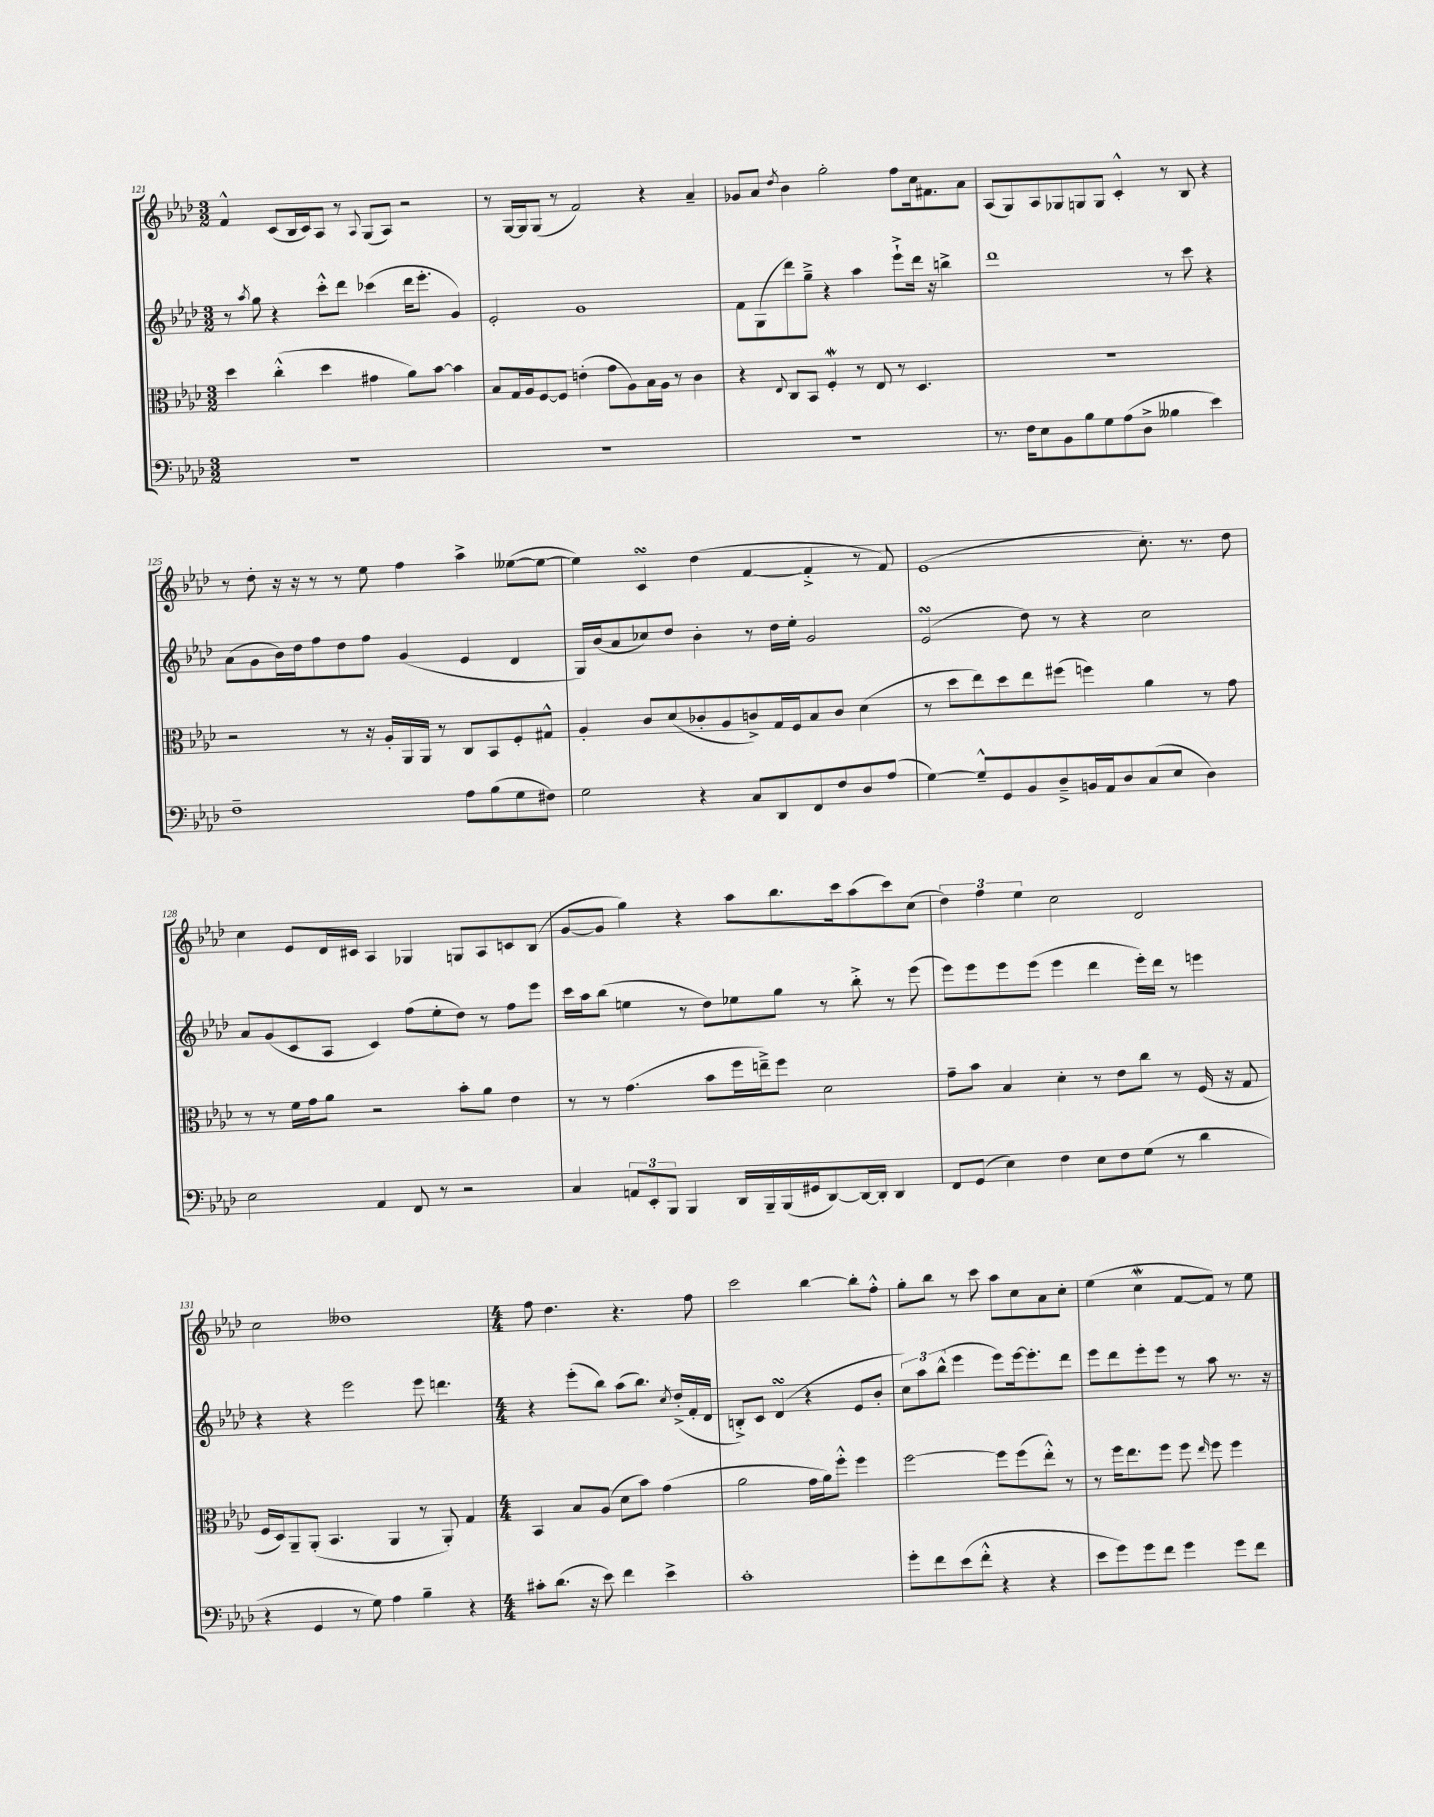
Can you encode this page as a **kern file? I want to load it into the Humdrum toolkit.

**kern	**kern	**kern	**kern
*part4	*part3	*part2	*part1
*staff4	*staff3	*staff2	*staff1
*clefF4	*clefC3	*clefG2	*clefG2
*k[b-e-a-d-]	*k[b-e-a-d-]	*k[b-e-a-d-]	*k[b-e-a-d-]
*M3/2	*M3/2	*M3/2	*M3/2
=121	=121	=121	=121
1.r	4dd-\	8r	4f^^/
.	.	8qaa-/	.
.	.	8gg\	.
.	(4cc'^^\	4r	(8c/L
.	.	.	16B-/L
.	.	.	16c/J)
.	4dd-\	8ccc'^^\L	8A-/J
.	.	8ddd-\J	8r
.	.	.	8qqA-/
.	4g#X\	(4ccc-X\	(8G/L
.	.	.	8A-/J)
.	8a-\L)	16ddd-\KL	2r
.	.	8.eee-'\J	.
.	[8b-\J	.	.
.	4b-\]	4g/)	.
=122	=122	=122	=122
1.r	8B-/L	2e-'/	8r
.	16G/L	.	[16G/LL
.	16A-/J	.	16G/J]
.	[8F/	.	(8G/J
.	8F/J]	.	8r
.	(4en'\	1g	2f/)
.	8g\L	.	.
.	8A-\)	.	.
.	16B-\L	.	4r
.	16A-\JJ	.	.
.	8r	.	.
.	4c\	.	4a-~/
=123	=123	=123	=123
1.r	4r	8f\L	8g-X/L
.	.	(8G\	8a-/J
.	8qqE-/	.	8qdd-/
.	8C/L	8ddd-\)	4b-\
.	8BB-/J	8gg~^\J	.
.	4FW'/	4r	2gg'\
.	8r	4aa-\	.
.	8E-/	.	.
.	8r	8eee-`^\L	8ff\L
.	4.D-/	16ddd-\Jk	16cc\k
.	.	16r	8.f#X\
.	.	4bbn^\	.
.	.	.	8a-\J
=124	=124	=124	=124
8.r	1.r	1ddd-	(8A-/L
.	.	.	8G/)
16F\KL	.	.	.
8E-\	.	.	8A-/
8BB-\	.	.	8G-X/
8B-\	.	.	8Gn/
8G\	.	.	8G/J
(8A-\	.	.	4c'^^/
8D-^\J	.	.	.
4B--X\	.	8r	8r
.	.	8ccc\	8B-/
4e-\)	.	4r	4r
!!LO:LB:g=z
=125	=125	=125	=125
1F~	2r	(8a-\L	8r
.	.	8g\	8dd-'\
.	.	16b-\L)	16r
.	.	16dd-\J	16r
.	.	8ff\	8r
.	8r	8dd-\	8r
.	16r	8ff\J	8ee-\
.	16A-'/LL	.	.
.	16AA-/	(4g/	4ff\
.	16AA-/JJ	.	.
.	8r	.	.
8A-\L	8C/L	4e-/	4aa-^\
(8B-\	8BB-/	.	.
8G\	8F'/	4d-/	([8ee--X\L
8F#X\J)	8G#X^^/J	.	8ee--\J_
=126	=126	=126	=126
2G\	4A-'/	16G/LL)	4ee--\])
.	.	(16b-/J	.
.	.	8a-/	.
.	8c/L	8cc-X/)	4csSsS/
.	(8d-/	8dd-/J	.
4r	8c-X'/	4b-'\	(4dd-\
.	8A-/	.	.
8C/L	8cn^/)	8r	[4f/
8DD-/	16G/L	16dd-\LL	.
.	16F/J	16ee-'\JJ	.
8FF/	8B-/	2g/	4f'^/]
8F/	8c/J	.	.
8D-/	(4d-\	.	8r
(8A-/J	.	.	8f/)
=127	=127	=127	=127
[4G\)	8r	(2e-sSSS/	(1e-
.	8dd-\L	.	.
8G~^^/L]	8ee-\)	.	.
8GG/	8dd-\	.	.
8BB-/	8ee-\	8dd-\)	.
8D-~^/	(8ff#X\J	8r	.
16BBn/L	4ffn\)	4r	.
16AA-/J	.	.	.
8D-/	.	.	.
(8C/	4a-\	2cc\	8.cc'\)
8E-/J	.	.	.
.	.	.	8.r
4D-\)	8r	.	.
.	8g\	.	8dd-\
!!LO:LB:g=z
=128	=128	=128	=128
2E-\	8r	8a-/L	4cc\
.	8r	(8g/	.
.	16f\LL	8c/	8e-/L
.	16g\J	.	.
.	8a-\J	8A-/J	16d-/L
.	.	.	16c#X/JJ
4AA-/	2r	4c/)	4A-/
8FF/	.	(8ff\L	4G-X/
8r	.	8ee-'\	.
2r	8b-'\L	8dd-\J)	8Gn/L
.	8a-\J	8r	8A-/
.	4e-\	8ff\L	8cn/
.	.	8eee-\J	(8B-/J
=129	=129	=129	=129
4C/	8r	16ccc\LL	[8g/L
.	.	16aa-\J	.
.	8r	(8bb-\J	8g/J]
12AAn/L	(4.g\	4een\	4gg\)
12EE-'/	.	.	.
12BBB-/J	.	.	.
4BBB-/	.	8r	4r
.	8b-\L	8dd-\L)	.
16DD-/LL	16ff\L	8ee-X\	8aa-\L
16BBB-~/	16een~^\J)	.	.
(16BBB-/	8ff\J	8gg\J	8.bb-\
16GG#X/J	.	.	.
[8DD-/)	2d-\	8r	.
.	.	.	16ccc\k
16DD-/L_	.	8bb-'^\	(8aa-\
16DD-'/JJ]	.	.	.
4DD-/	.	8r	8ccc\)
.	.	(8eee-\	(8cc\J
=130	=130	=130	=130
8FF/L	8g~\L	8eee-\L)	6dd-\)
(8GG/J	8b-\J	8eee-\	.
.	.	.	6ff\
4E-\)	4B-/	8eee-\	.
.	.	.	6ee-\
.	.	(8eee-\J	.
4F\	4d-'\	4eee-\	2cc\
8E-\L	8r	4ddd-\	.
8F\	8e-\L	.	.
(8G\J	8cc\J	16eee-'\LL)	2d-/
.	.	16ddd-\JJ	.
8r	8r	8r	.
4d-\	(16F/	4eeen\	.
.	16r	.	.
.	8G/	.	.
!!LO:LB:g=z
=131	=131	=131	=131
4r	16F/LL	4r	2cc\
.	16D-/J)	.	.
.	8AA-~/	.	.
4GG/	(8AA-'/J	4r	.
.	4.BB-/	.	.
8r	.	2eee-\	1dd--X
8G\)	.	.	.
4A-\	4AA-/	.	.
4B-~\	8r	8eee-\	.
.	8AA-'/)	4.dddn\	.
4r	4G/	.	.
=132	=132	=132	=132
*M4/4	*M4/4	*M4/4	*M4/4
8c#X'\L	4BB-/	4r	8ff\
(8.d-\J	.	.	4.dd-\
.	8B-/L	(8eee-'\L	.
16r	.	.	.
8e-\)	(8A-/J	8bb-\J)	.
4f\	8d-\L	(8aa-\L	4.r
.	8b-\J)	8.bb-\J)	.
4e-^\	(4g\	.	.
.	.	8qcc/	.
.	.	(16dd-'^/LL	.
.	.	16f'/	8ff\
.	.	16d-/JJ	.
=133	=133	=133	=133
1c'	2a-\	8Bn'^/L)	2ccc\
.	.	8c/J	.
.	.	(4d-sSSs/	.
.	16g\LL	4r	[4bb-\
.	16a-\J)	.	.
.	8ff'^^\J	.	.
.	4ff\	8e-/L	8bb-'\L]
.	.	8b-'/J	8ff'^^\J
=134	=134	=134	=134
8g'\L	[2ff\	12cc\L)	8gg'\L
.	.	12aa-\	.
8f\	.	.	8bb-\J
.	.	(12bb-^^\J	.
(8e-\	.	4eee-\	8r
8f'^^\J	.	.	8ccc\
4r	8ff\L]	8eee-\L)	8aa-\L
.	(8ff\	[16eee-\k	8cc\
.	.	8.eee-'\]	.
4r	8ee-'^^\J)	.	8a-\
.	8r	8ddd-\J	8cc'\J
=135	=135	=135	=135
8e-\L	8r	8eee-\L	(4ee-\
8g\)	16ff\KL	8ddd-\	.
.	8.ee-\	.	.
8g\	.	8eee-'\	4ccW\
8f\J	8ff\J	8eee-\J	.
4g\	8ff\	8r	[8f/L
.	16qqee-/	.	.
.	8ff\	8aa-\	8f/J])
8g\L	4ff\	8.r	8r
8f\J	.	.	8ee-\
.	.	16r	.
==	==	==	==
*-	*-	*-	*-
